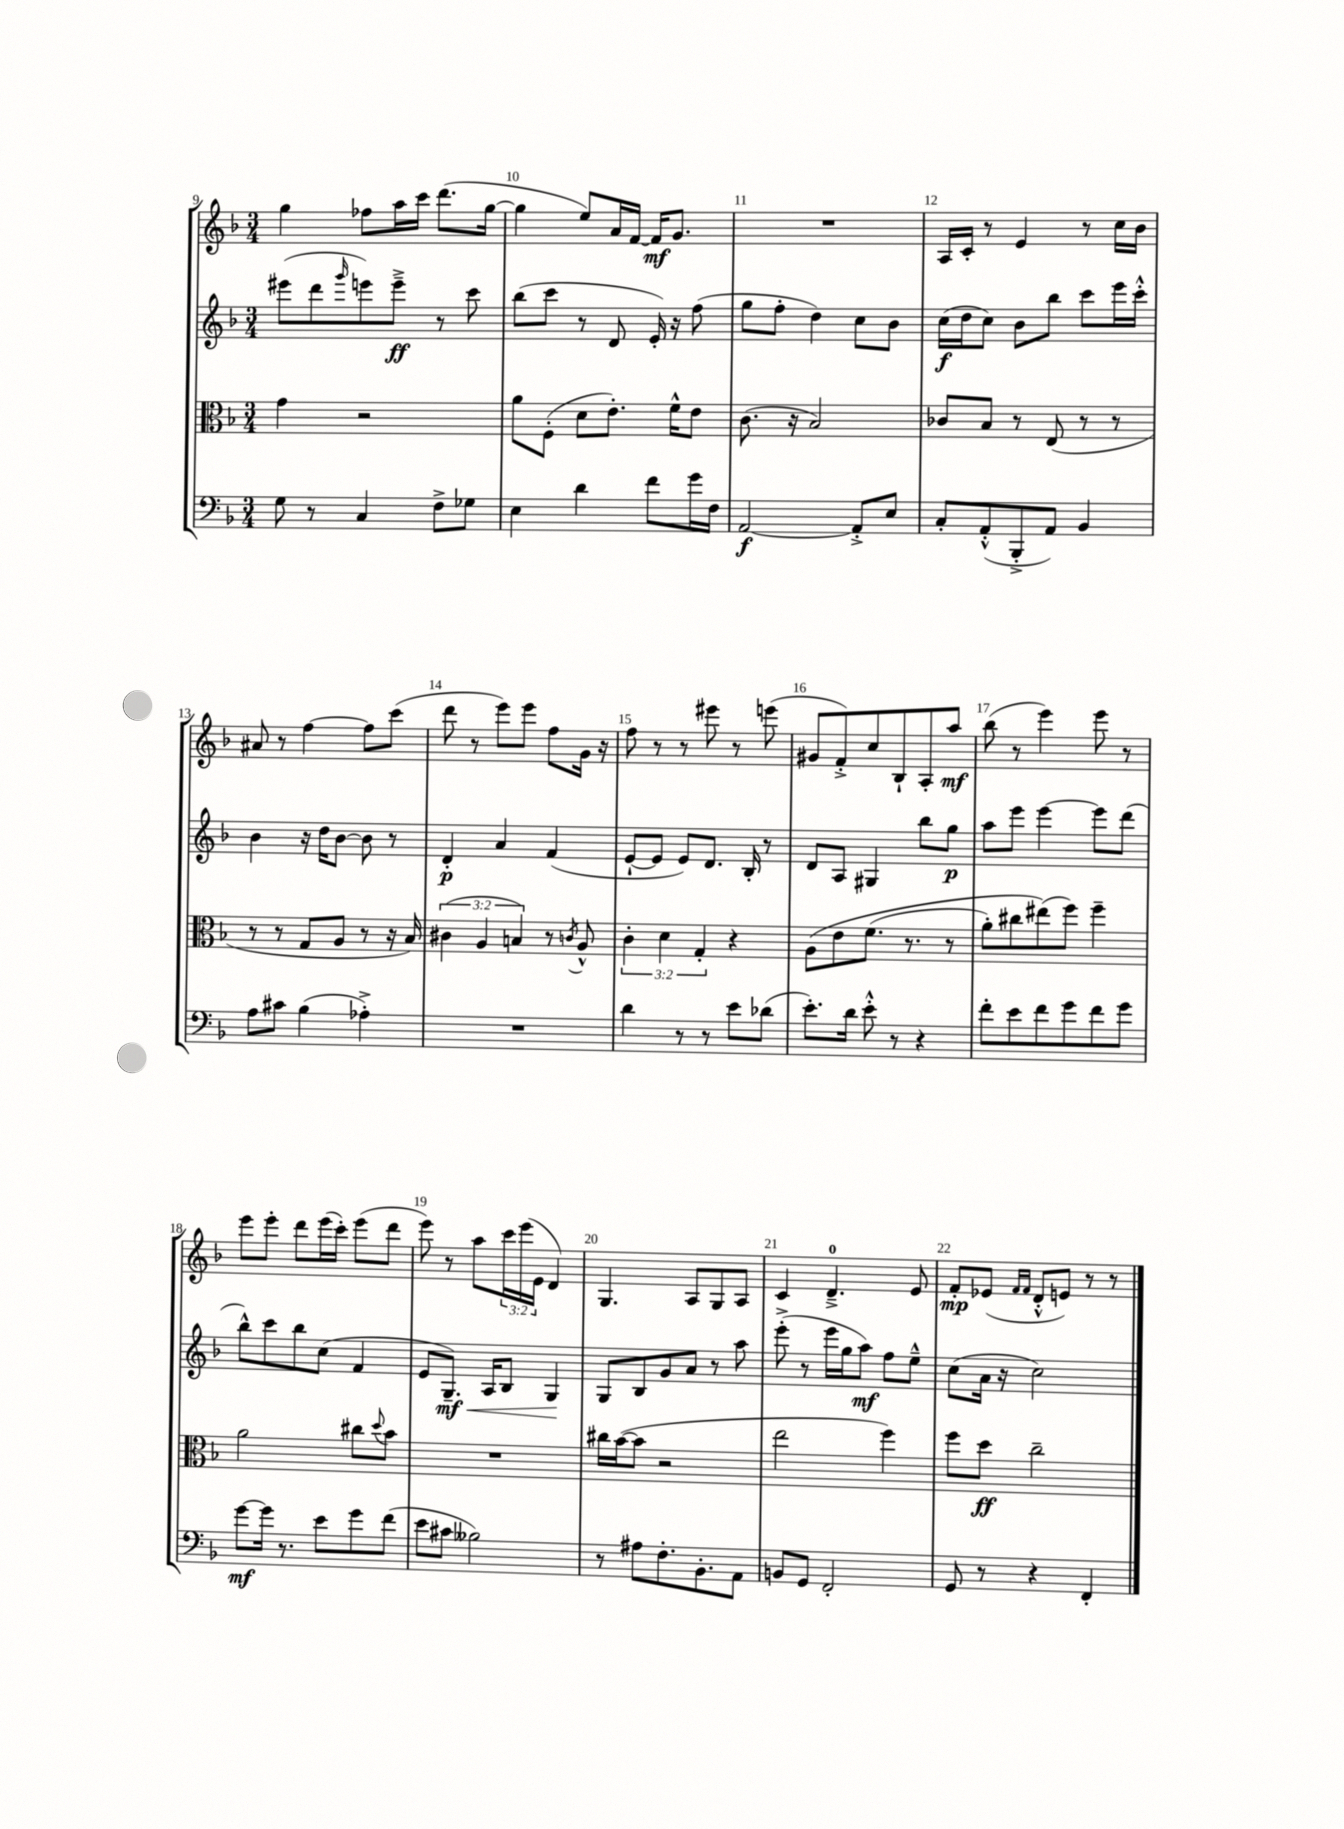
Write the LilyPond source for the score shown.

<<
\new StaffGroup <<
\new Staff = "s0" {
    \clef treble \key f \major \numericTimeSignature \time 3/4 \override Staff.TupletNumber.text = #tuplet-number::calc-fraction-text
    g''4 fes''8 a''16 c'''16 d'''8.( g''16~ |
    g''4 e''8) a'16 f'16~ f'16\mf g'8. |
    R2. |
    a16 c'16-. r8 e'4 r8 c''16 bes'16 |
    ais'8 r8 f''4~ f''8 c'''8( |
    d'''8 r8 e'''8) e'''8 f''8 g'16 r16 |
    f''8 r8 r8 eis'''8 r8 e'''8( |
    gis'8 f'8-.->) c''8 bes8-! a8-. a''8\mf |
    bes''8( r8 e'''4) e'''8 r8 |
    e'''8 e'''8-. d'''8 e'''16( c'''16-.) e'''8( d'''8 |
    e'''8) r8 a''8 \tuplet 3/2 { c'''16 e'''16( e'16 } d'4) |
    g4. a8 g8 a8 |
    c'4 d'4.-0---> e'8 |
    f'8-.\mp ees'8( \grace { f'16 f'16 } d'8-.-^ e'8) r8 r8 \bar "|." |
}
\new Staff = "s1" {
    \clef treble \key f \major \numericTimeSignature \time 3/4
    eis'''8( d'''8 \grace { g'''16 } e'''8) e'''8--->\ff r8 c'''8 |
    bes''8( c'''8 r8 d'8 e'16-.) r16 f''8( |
    g''8 f''8-. d''4) c''8 bes'8 |
    c''16\f( d''16 c''8) bes'8 bes''8 c'''8 e'''16 c'''16-.-^ |
    bes'4 r16 d''16 bes'8~ bes'8 r8 |
    d'4-.\p a'4 f'4( |
    e'8~-! e'8 e'8) d'8. bes16-. r8 |
    d'8 a8 gis4 bes''8 g''8\p |
    a''8 e'''8 e'''4~ e'''8 d'''8( |
    bes''8-^) c'''8 bes''8 c''8( f'4 |
    e'8 g8.--\mf\<) a16 bes8 g4\! |
    g8 bes8 g'8 a'8 r8 a''8 |
    e'''8-.->( r8 e'''16 g''16 a''8\mf) f''8 e''8---^ |
    c''8( a'16 r16 c''2) \bar "|." |
}
\new Staff = "s2" {
    \clef alto \key f \major \numericTimeSignature \time 3/4 \override Staff.TupletNumber.text = #tuplet-number::calc-fraction-text
    g'4 r2 |
    a'8 f8-.( d'8 e'8.-.) f'16-^ e'8 |
    c'8.( r16 bes2) |
    ces'8 bes8 r8 e8( r8 r8 |
    r8 r8 g8 a8 r8 r16 bes16) |
    \tuplet 3/2 { cis'4( a4 b4) } r8 \acciaccatura { c'8 } a8-^ |
    \tuplet 3/2 { c'4-. d'4 g4-. } r4 |
    a8\( e'8 f'8.( r8. r8 |
    a'8-.) cis''8 eis''8(\) f''8) f''4-- |
    a'2 cis''8 \appoggiatura { d''8 } bes'8 |
    R2. |
    cis''16 bes'16~( bes'8 r2 |
    e''2 f''4) |
    f''8 d''8\ff c''2-- \bar "|." |
}
\new Staff = "s3" {
    \clef bass \key f \major \numericTimeSignature \time 3/4
    g8 r8 c4 f8-> ges8 |
    e4 d'4 f'8 g'16 f16 |
    a,2~\f a,8-.-> e8 |
    c8-. a,8-.-^( bes,,8-.-> a,8) bes,4 |
    a8 cis'8 bes4( aes4-.->) |
    R2. |
    d'4 r8 r8 e'8 des'8( |
    e'8.-.) d'16 e'8-.-^ r8 r4 |
    f'8-. e'8 f'8 g'8 f'8 g'8 |
    g'8~\mf g'16 r8. e'8 g'8 f'8( |
    e'8 cis'8 beses2) |
    r8 ais8 f8.-. bes,8.-. a,8 |
    b,8 g,8 f,2-. |
    g,8 r8 r4 f,4-. \bar "|." |
}
>>
>>
\layout { \context { \Score currentBarNumber = #9 \override BarNumber.break-visibility = ##(#f #t #t) barNumberVisibility = #all-bar-numbers-visible } }
